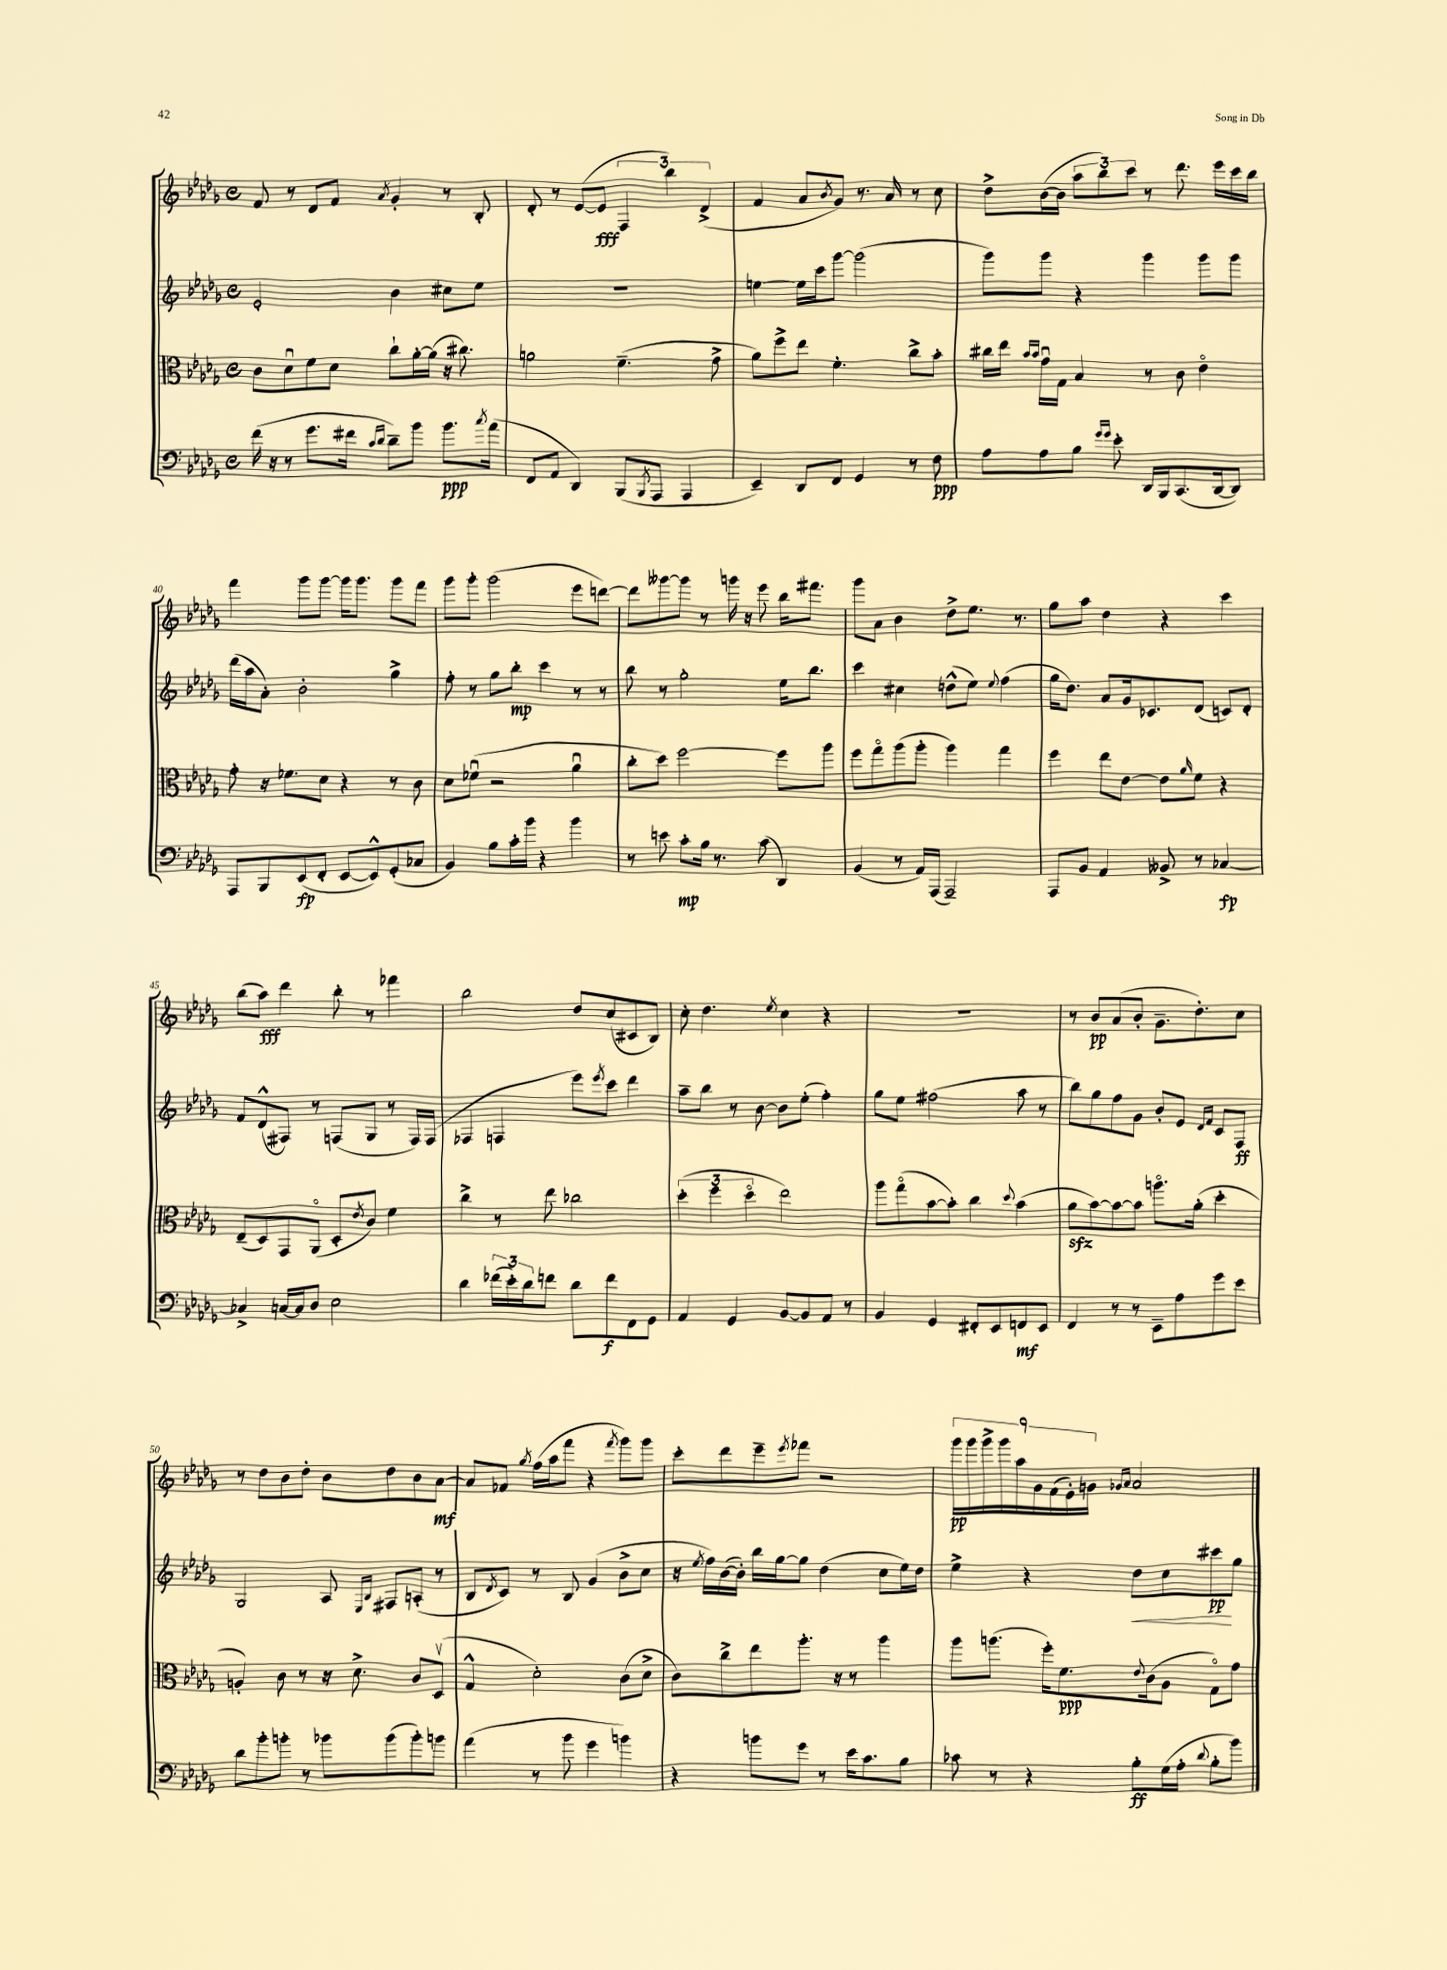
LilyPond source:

<<
\new StaffGroup <<
\new Staff = "s0" {
    \clef treble \key des \major \defaultTimeSignature \time 4/4
    f'8 r8 des'8 f'8 \acciaccatura { aes'8 } ges'4-. r8 bes8-. |
    des'8-. r8 ees'8~( ees'8\fff \tuplet 3/2 { f4 bes''4) des'4->( } |
    f'4 aes'8 \acciaccatura { bes'8 } ges'8) r8. aes'16 r8 c''8 |
    des''8-> bes'16~( bes'16 \tuplet 3/2 { aes''8 bes''8) c'''8 } r8 des'''8. ees'''16 c'''16 bes''16 |
    f'''4 ges'''8 ges'''8~ ges'''16 ges'''8. ges'''8 f'''8 |
    ges'''8 ges'''8-. ges'''2( ees'''8 d'''8~) |
    d'''8 geses'''8~ geses'''8 r8 g'''16 r16 ees'''8 bes''16 fis'''8. |
    ges'''8 aes'8 bes'4 des''8-> ees''8. r8. |
    ges''8 aes''8 des''4 r4 c'''4 |
    bes''8( aes''8\fff) des'''4 bes''8-. r8 fes'''4 |
    bes''2 des''8 c''8( cis'8 bes8) |
    c''8-. des''4. \acciaccatura { ees''8 } c''4 r4 |
    R1 |
    r8 bes'8\pp aes'8( bes'8-. ges'8.-- des''8.-.) c''8 |
    r8 des''8 bes'8 des''8-. bes'8 des''8 bes'8 aes'8~\mf |
    aes'8 fes'8 \acciaccatura { ges''8 } f''16( aes''16 f'''8 r4 \acciaccatura { f'''8 } ges'''8) ges'''8 |
    c'''8-. des'''8 ees'''8-- \acciaccatura { ees'''8 } fes'''8 r2 |
    \tuplet 9/8 { ges'''16\pp ges'''16 ges'''16-> ges'''16 aes''16 ges'16 f'16( ees'16-.) g'16 } \grace { ges'16 aes'16 } aes'2 \bar "|." |
}
\new Staff = "s1" {
    \clef treble \key des \major \defaultTimeSignature \time 4/4
    ees'2-. bes'4 cis''8 ees''8 |
    R1 |
    e''4~ e''16 c'''16 ges'''8~ ges'''2( |
    ges'''8) ges'''8 r4 ges'''4 ges'''8 ges'''8 |
    des'''16( aes''16 aes'8-.) bes'2-. ges''4-> |
    f''8-. r8 ges''8 bes''8-.\mp c'''4 r8 r8 |
    bes''8 r8 ges''2-. ees''16 bes''8. |
    c'''4 cis''4 d''8-^( ees''8) \appoggiatura { ees''8 } f''4( |
    ges''16 des''8.) aes'8 ges'16 ces'8. des'8( c'8) des'8-. |
    f'8 des'8-^( fis8) r8 f8( ges8 r8 f16) f16( |
    fes4 f4 ees'''8) \acciaccatura { ees'''8 } c'''8 des'''4 |
    aes''8-- bes''8 r8 bes'8~ bes'8 ees''8-.( f''4-.) |
    ges''8 ees''8 fis''2( aes''8 r8 |
    bes''8) ges''8 f''8 ges'8 bes'8-. ees'8 \grace { des'16 f'16 } c'8 f8\ff |
    ges2 aes8 \grace { ees16 bes16 } fis8 a8-.( r8 |
    bes8 \acciaccatura { des'8 } c'8) r8 bes8 ges'4( bes'8-> c''8 |
    r16 \acciaccatura { ees''8 } f''16) bes'16~( bes'16-.) bes''16 ges''16~ ges''8 des''4( c''8 ees''16) des''16 |
    ees''4-> r4 des''8\< c''8 cis'''8\pp\! ges''8 \bar "|." |
}
\new Staff = "s2" {
    \clef alto \key des \major \defaultTimeSignature \time 4/4
    c'8 des'8\downbow f'8 des'8 c''8-! aes'16~-. aes'16( r16 cis''8.) |
    a'2 f'4.--( ges'8-> |
    aes'8) f''8-> ees''8 f'4.-. c''8-> bes'8-. |
    cis''16 ees''16 \grace { bes'16 bes'16 } ges'16\downbow ges16 bes4 r8 c'8 ees'4\flageolet |
    ges'8-. r16 fes'8. des'8 r4 r8 c'8 |
    des'8 fes'8\downbow( r2 aes'4\downbow |
    c''8-. des''8) f''2~ f''8 aes''8 |
    f''8 ges''8\flageolet aes''8( aes''8-. aes''4) ges''4 |
    f''4 ees''8 ees'8~ ees'8 \grace { aes'16 } f'8 r4 |
    ees8--( des8) ges,8 aes,8\flageolet( des8-. \acciaccatura { ees'8 } c'8) f'4 |
    c''4-> r8 ees''8 ces''2 |
    \tuplet 3/2 { des''4-.( f''4 des''4\flageolet } ees''2) |
    aes''8 ges''8\flageolet( bes'8~ bes'8-.) c''4 \appoggiatura { des''8 } bes'4( |
    aes'8\sfz bes'8~) bes'8~ bes'8 a''8.\flageolet aes'16-.( des''4-. |
    a4-.) c'8 r8 r16 des'8.-> c'8 des8\upbow( |
    ges4-^ des'2-.) c'8( des'8-> |
    c'8) c''8-> ees''8 aes''8.-. r16 r8 aes''4 |
    aes''8 a''8.( f''16-.) f'8.\ppp \appoggiatura { ees'8 } c'16( aes8 ges8\flageolet) ges'8 \bar "|." |
}
\new Staff = "s3" {
    \clef bass \key des \major \defaultTimeSignature \time 4/4
    f'16( r16 r8 ges'8. fis'16 \grace { c'16 des'16 } des'8--) bes'8 bes'8.\ppp \acciaccatura { c''8 } aes'16( |
    f,8 aes,8 des,4) bes,,8( \acciaccatura { bes,,8 } aes,,8 aes,,4 |
    ees,4--) des,8 f,8 ges,4 r8 f8\ppp |
    aes8 aes8 bes8 \grace { ges'16 ges'16 } ees'8-. des,16 bes,,16 c,8.( des,16~ des,8) |
    aes,,8 bes,,8 ees,8\fp( f,8-. ees,8~ ees,8-^) ges,8-.( ces8 |
    bes,4) bes8 c'16-. bes'16 r4 bes'4 |
    r8 e'8 c'8-.\mp bes16 r8. c'8( des,4) |
    bes,4( r8 aes,16) aes,,16( aes,,2--) |
    aes,,8 bes,8 aes,4 beses,8-> r8 ces4~\fp |
    ces4-> c16~ c16 des8 ees2 |
    des'4 \tuplet 3/2 { fes'16( ees'16-.) des'16 } f'8 des'8 f'8\f f,8 ges,8 |
    aes,4 ges,4 bes,8~ bes,8 aes,8 r8 |
    bes,4 ges,4 fis,8-. ees,8 f,8\mf ees,8 |
    f,4 r8 r8 ees,8-- aes8 ges'8 ees'8 |
    des'8 bes'8-. b'8-. r8 bes'8 bes'8( bes'8-.) b'8 |
    aes'4( r8 bes'8 ges'4 b'4) |
    r4 b'8 ges'8 r8 ees'16 c'8. bes8 |
    ces'8 r8 r4 bes8-.\ff ges16( aes16-. \appoggiatura { des'8 } bes8-. bes'8) \bar "|." |
}
>>
>>
\layout { \context { \Score currentBarNumber = #36 \override BarNumber.break-visibility = ##(#f #t #t) barNumberVisibility = #(every-nth-bar-number-visible 5) } }
